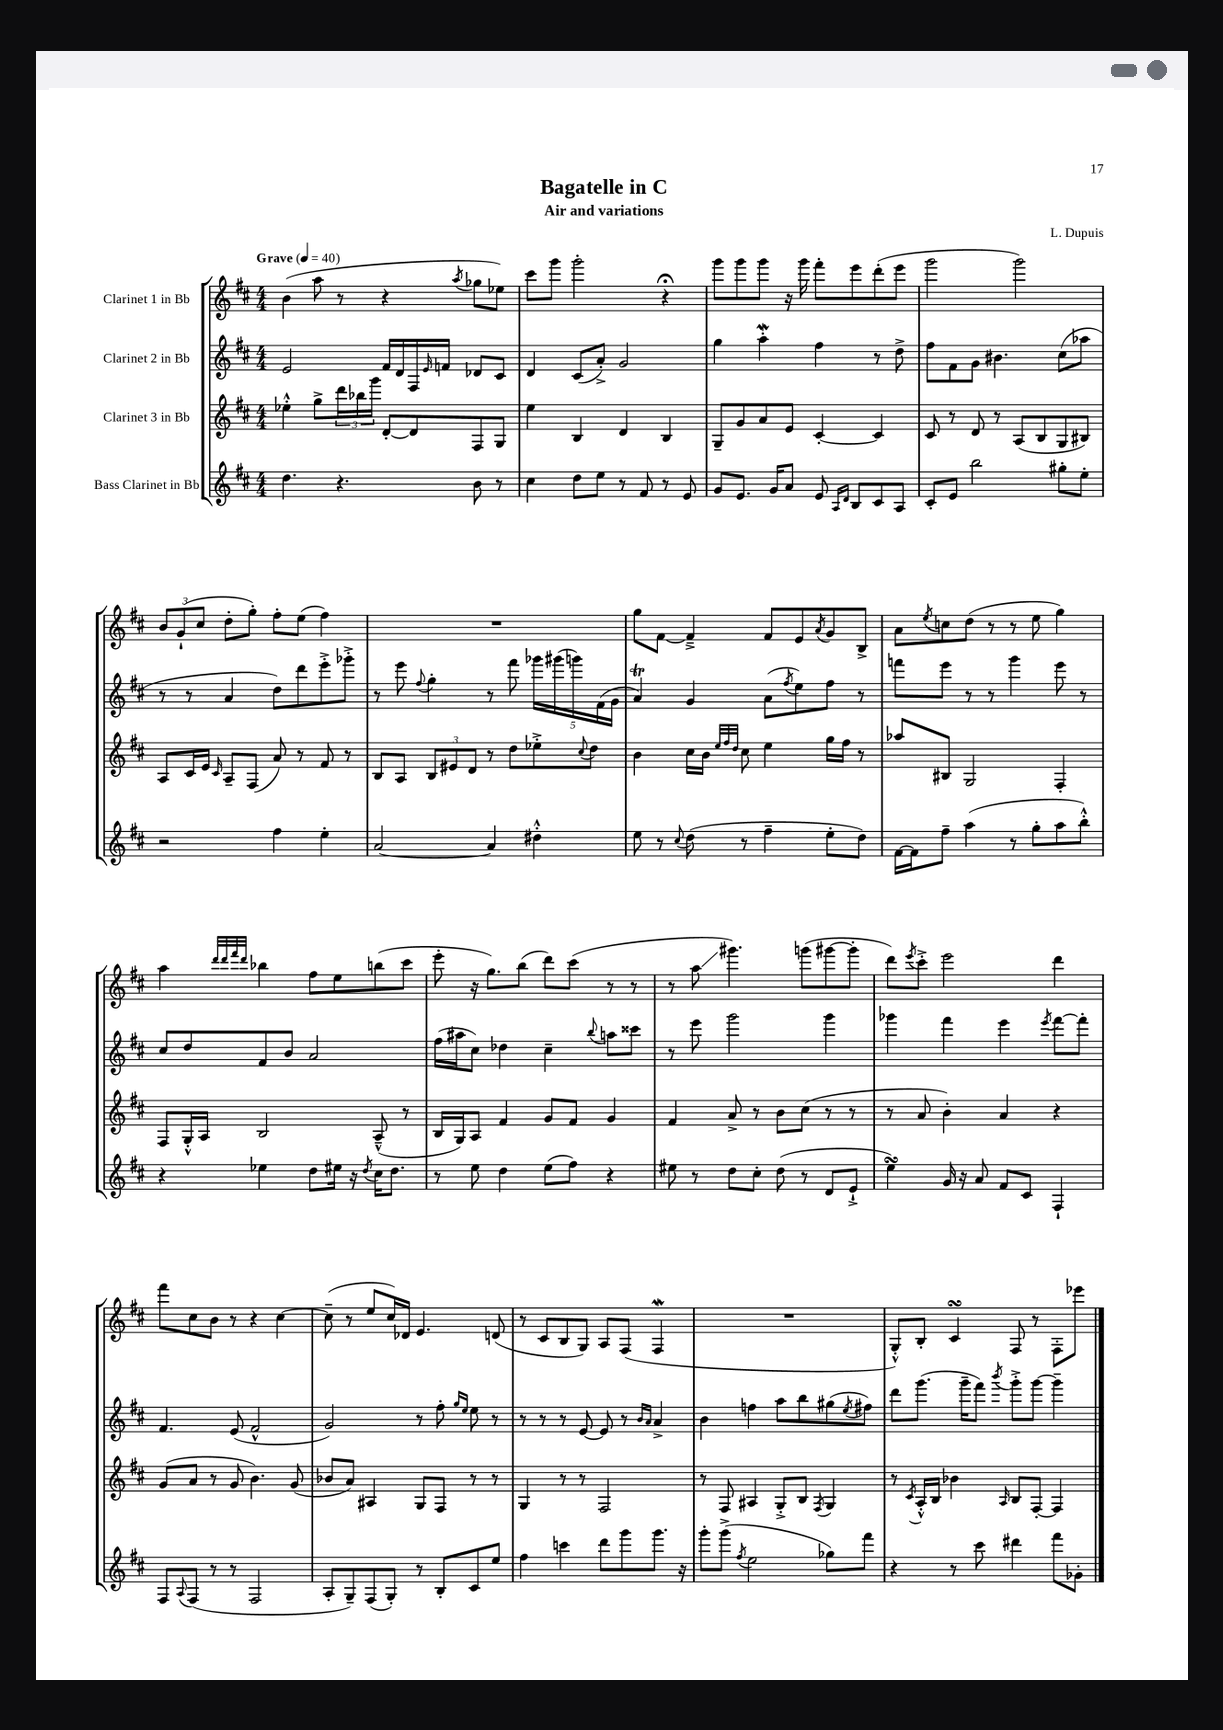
\header { title = "Bagatelle in C" composer = "L. Dupuis" subtitle = "Air and variations" }
<<
\new StaffGroup <<
\new Staff = "s0" \with { instrumentName = "Clarinet 1 in Bb" } {
    \clef treble \key d \major \numericTimeSignature \time 4/4 \tempo "Grave" 4 = 40
    b'4( a''8 r8 r4 \acciaccatura { a''8 } ges''8 ees''8) |
    cis'''8 g'''8 g'''2-. r4\fermata |
    g'''8 g'''8 g'''8 r16 g'''16 fis'''8-. e'''8 d'''8-.( e'''8 |
    g'''2 g'''2) |
    \tuplet 3/2 { b'8 g'8-!( cis''8 } d''8-. g''8-.) fis''8-. e''8( fis''4) |
    R1 |
    g''8 fis'8~ fis'4---> fis'8 e'8 \acciaccatura { a'8 } g'8 b8-> |
    a'8 \acciaccatura { e''8 } c''8 d''8( r8 r8 e''8 g''4) |
    a''4 \grace { d'''32 d'''32 fis'''32 d'''32 } bes''4 fis''8 e''8 b''8( cis'''8 |
    e'''8-. r16 g''8.) b''8( d'''8) cis'''8( r8 r8 |
    r8 a''8\glissando gis'''4.) g'''8( gis'''8~ gis'''8-. |
    d'''8) \acciaccatura { e'''8 } cis'''8-.-> e'''2 d'''4 |
    fis'''8 cis''8 b'8 r8 r4 cis''4~ |
    cis''8--( r8 e''8 cis''16) des'16 e'4. d'8( |
    r8 cis'8 b8 g8) a8 fis8( fis4\mordent |
    R1 |
    g8-.-^) b8-. cis'4\turn fis8 r8 fis8-. ees'''8 \bar "|." |
}
\new Staff = "s1" \with { instrumentName = "Clarinet 2 in Bb" } {
    \clef treble \key d \major \numericTimeSignature \time 4/4
    e'2 fis'16 d'16 fis16 \grace { e'16 } f'16 des'8 cis'8 |
    d'4 cis'8( a'8-.->) g'2 |
    g''4 a''4-.\mordent fis''4 r8 d''8-> |
    fis''8 fis'8 g'8 bis'4. cis''8( aes''8 |
    r8 r8 a'4 d''8) d'''8 e'''8-.-> ges'''8-.-> |
    r8 e'''8 \appoggiatura { fis''8 } g''4-. r8 fis'''8 \tuplet 5/4 { ges'''16 gis'''16( g'''16) fis'16( g'16 } |
    a'4\trill) g'4 a'8( \acciaccatura { fis''8 } e''8) fis''8 r8 |
    f'''8 e'''8 r8 r8 g'''4 e'''8 r8 |
    cis''8 d''8 fis'8 b'8 a'2 |
    fis''16( ais''16 cis''8) des''4 cis''4-- \appoggiatura { b''8 } a''8 cisis'''8 |
    r8 e'''8 g'''2 g'''4 |
    ges'''4 fis'''4 e'''4 \acciaccatura { e'''8 } fis'''8~ fis'''8-. |
    fis'4. e'8( fis'2-^ |
    g'2) r8 fis''8-. \grace { g''16 e''16 } e''8 r8 |
    r8 r8 r8 e'8~ e'8 r8 \grace { b'16 a'16 } a'4-> |
    b'4 f''4 a''8 b''8 gis''8( \acciaccatura { e''8 } fis''8) |
    d'''8 g'''8.( g'''16-- fis'''8) \acciaccatura { b'''8 } g'''8-.-> g'''8~ g'''4-- \bar "|." |
}
\new Staff = "s2" \with { instrumentName = "Clarinet 3 in Bb" } {
    \clef treble \key d \major \numericTimeSignature \time 4/4
    ees''4-.-^ g''8-> \tuplet 3/2 { d'''16 bes''16 g'''16 } d'8~-. d'8 fis8 g8 |
    e''4 b4 d'4 b4 |
    g8-- g'8 a'8 e'8 cis'4~-. cis'4 |
    cis'8 r8 d'8 r8 a8( b8 g8 bis8) |
    a8 cis'16 e'16 \grace { cis'16 } a8-- fis8( a'8) r8 fis'8 r8 |
    b8 a8 \tuplet 3/2 { b8 eis'8 d'8 } r8 d''8 ees''8-.-> \appoggiatura { cis''8 } d''8 |
    b'4 cis''16 b'16 \grace { e''32 fis''32 d''32 } cis''8 e''4 g''16 fis''16 r8 |
    aes''8 bis8 g2 fis4-. |
    fis8 g16-.-^ a16 b2 a8---^( r8 |
    b16 g16) a8 fis'4 g'8 fis'8 g'4 |
    fis'4 a'8-> r8 b'8 cis''8( r8 r8 |
    r8 a'8 b'4-.) a'4 r4 |
    g'8( a'8 r8 g'8 b'4.) g'8( |
    bes'8 a'8) ais4 g8 fis8 r8 r8 |
    g4 r8 r8 fis2 |
    r8 fis8 ais4 g8-.-> b8 \acciaccatura { fis8 } g4 |
    r8 \acciaccatura { cis'8 } a16-.-^ b16 bes'4 \grace { a16 } b8 fis8~-. fis4 \bar "|." |
}
\new Staff = "s3" \with { instrumentName = "Bass Clarinet in Bb" } {
    \clef treble \key d \major \numericTimeSignature \time 4/4
    d''4. r4. b'8 r8 |
    cis''4 d''8 e''8 r8 fis'8 r8 e'8 |
    g'8 e'8. g'16 a'8 e'8 \grace { a16 d'16 } b8 cis'8 a8 |
    cis'8-. e'8 b''2 gis''8-. e''8-. |
    r2 fis''4 e''4-. |
    a'2~ a'4 dis''4-.-^ |
    e''8 r8 \appoggiatura { cis''8 } d''8( r8 fis''4-- e''8-. d''8) |
    fis'16~ fis'16 fis''8-- a''4( r8 g''8-. a''8 b''8-.-^) |
    r4 ees''4 d''8 eis''16 r16 \acciaccatura { d''8 } cis''16 d''8. |
    r8 e''8 d''4 e''8( fis''8) r4 |
    eis''8 r8 d''8 cis''8-. d''8( r8 d'8 e'8-!-> |
    e''4\turn) g'16 r16 a'8 fis'8 cis'8 fis4-! |
    fis8 \appoggiatura { a8 } fis8( r8 r8 fis2 |
    a8-. g8--) fis8( g8-.) r8 b8-. cis'8 e''8 |
    fis''4 c'''4 d'''8 g'''8 g'''8. r16 |
    g'''8-. g'''8->( \acciaccatura { fis''8 } e''2 ges''8) fis'''8 |
    r4 r8 cis'''8 dis'''4 fis'''8 ges'8-. \bar "|." |
}
>>
>>
\layout { \context { \Score \remove "Bar_number_engraver" } }
